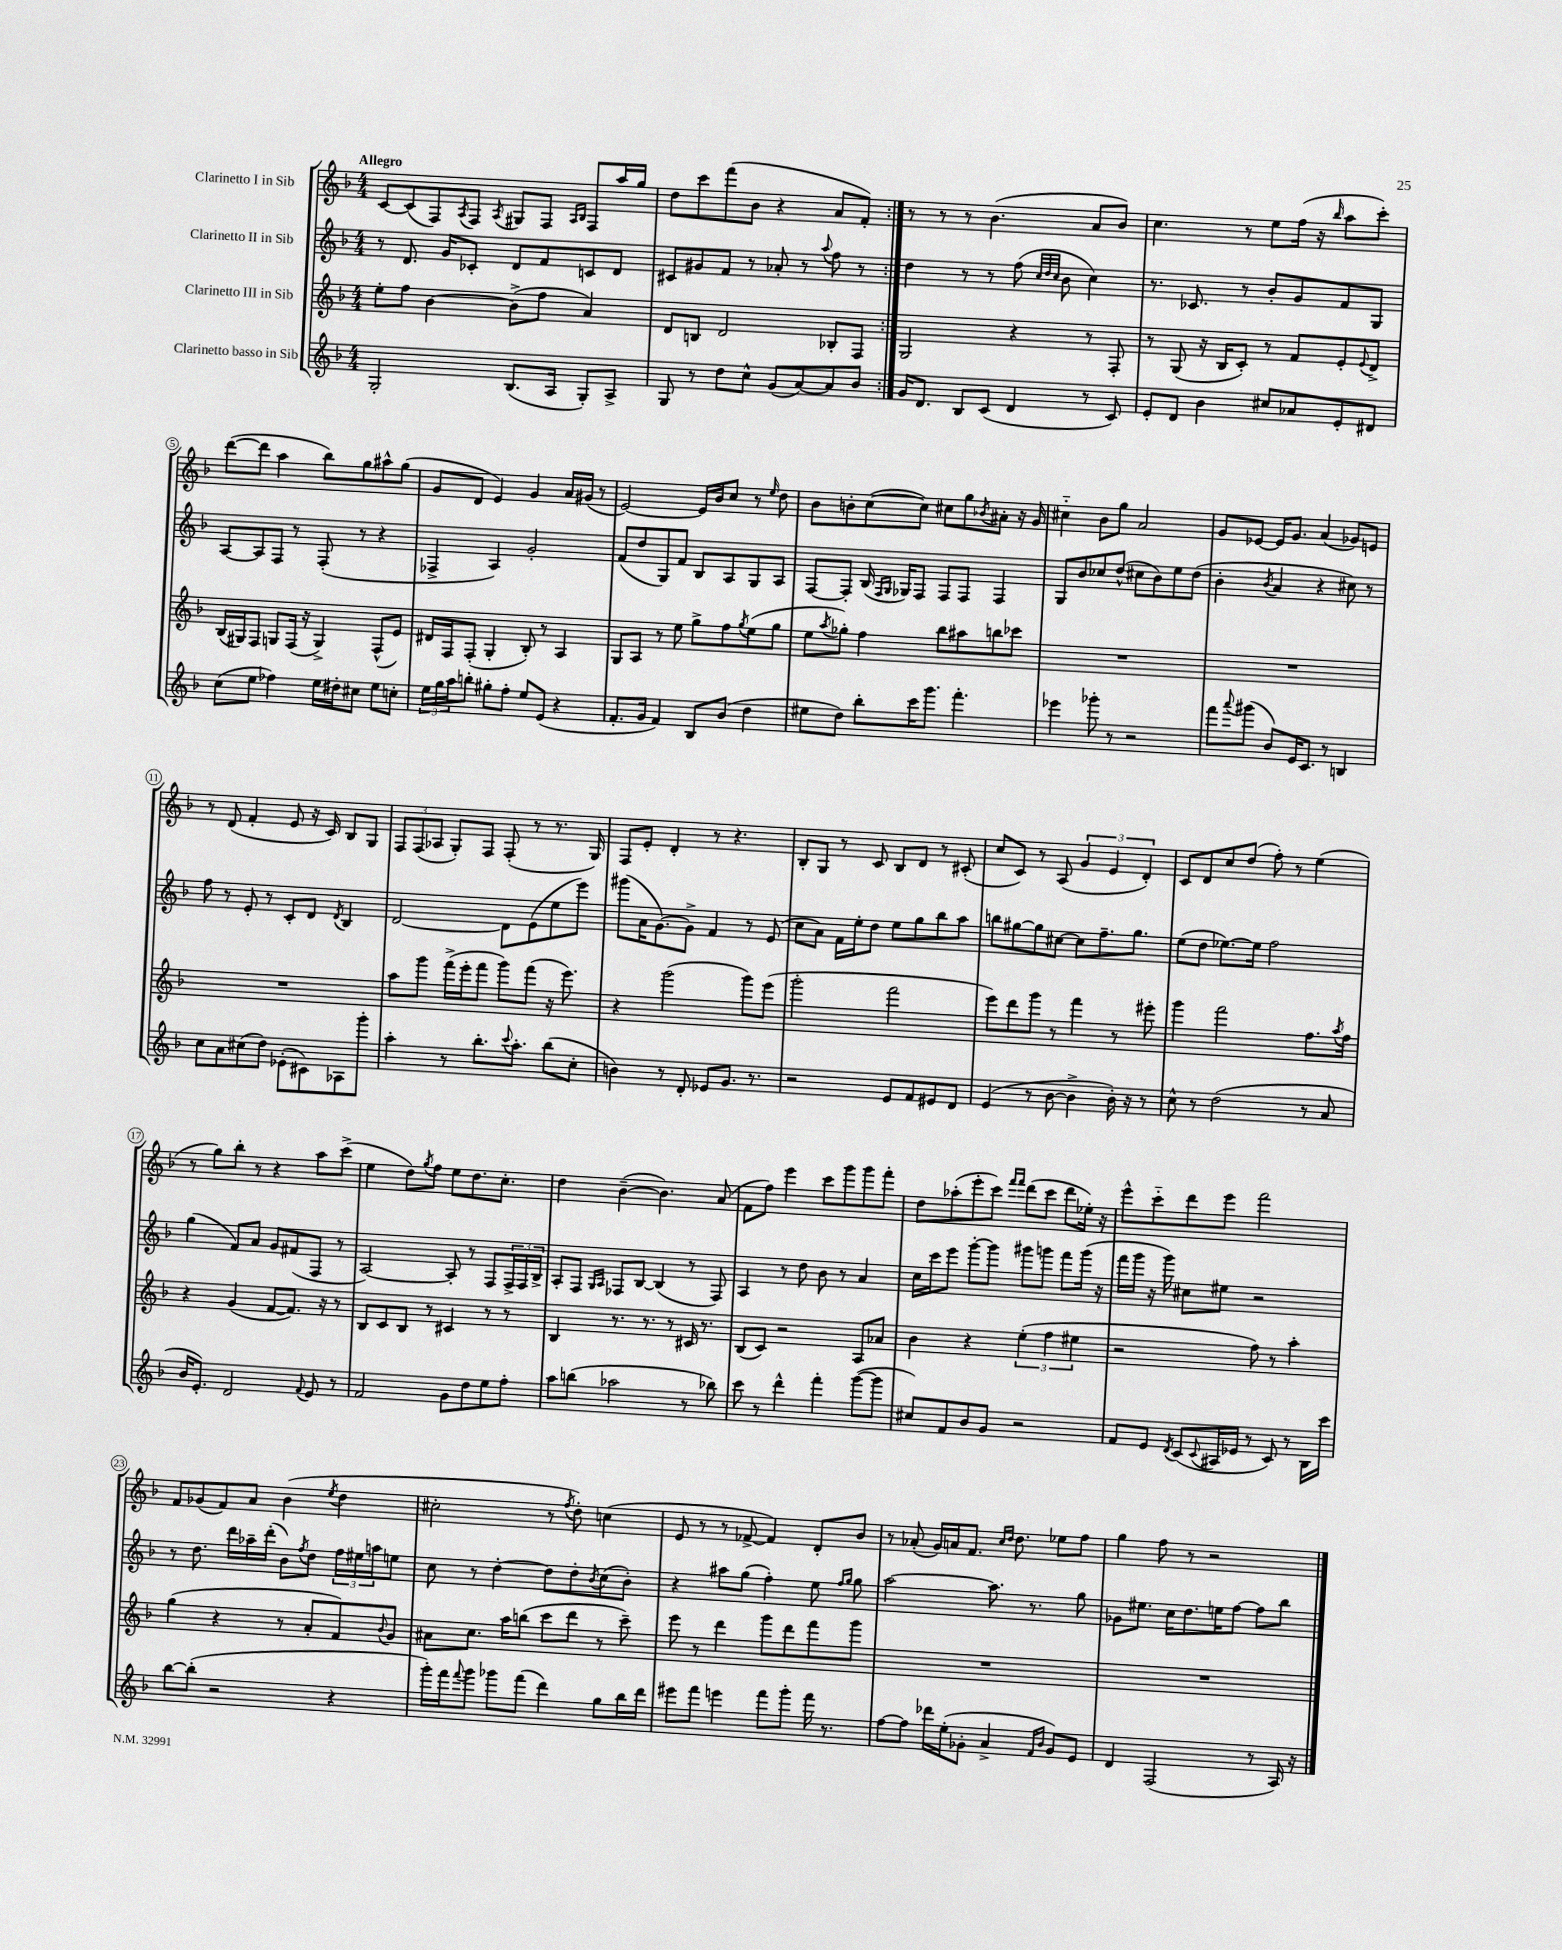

**kern	**kern	**kern	**kern
*part4	*part3	*part2	*part1
*staff4	*staff3	*staff2	*staff1
*I"Clarinetto basso in Sib	*I"Clarinetto III in Sib	*I"Clarinetto II in Sib	*I"Clarinetto I in Sib
*clefG2	*clefG2	*clefG2	*clefG2
*k[b-]	*k[b-]	*k[b-]	*k[b-]
*M4/4	*M4/4	*M4/4	*M4/4
=1	=1	=1	=1
!	!	!	!LO:TX:a:B:t=Allegro
2G'/	8ee'\L	8r	[8c/L
.	8ff\J	8.d/	(8c/]
.	[4b-\	.	8F/)
.	.	16g/KL	.
.	.	.	8qA/
.	.	8c-X'/J	8F/J
.	.	.	8qA/
(8.B-/L	(8b-^\L]	8d/L	8G#X/L
.	8ff\J	8f/	8F/J
16A/Jk	.	.	.
.	.	.	16qqA/LL
.	.	.	16qqB-/JJ
8G'/L)	4a/)	8cn/	8F/L
8A^/J	.	8d/J	16aa/L
.	.	.	16gg/JJ
=2	=2	=2	=2
8G/	8d/L	8c#X/L	8dd\L
8r	8Bn/J	8g#X/	8ccc\
8dd\L	2d/	8f/J	(8fff\
8cc^^\J	.	8r	8b-\J
(8g/L	.	8a-X'/	4r
[8a/)	.	8r	.
.	.	8qqaa/	.
8a/]	8B-X'/L	8ff\	8a/L
8b-/J	8F/J	8r	8f'/J)
=3:|!	=3:|!	=3:|!	=3:|!
16g/KL	2G/	4dd\	8r
8.d/J	.	.	.
.	.	.	8r
8B-/L	.	8r	8r
(8c/J	.	8r	(4.b-\
4d/	4r	(8ff\	.
.	.	32qqcc/LLL	.
.	.	32qqdd/	.
.	.	32qqcc/JJJ	.
.	.	8b-\	.
8r	8r	4cc\)	8a/L
8c/)	8F'/	.	8b-/J)
=4	=4	=4	=4
8e'/L	8r	8.r	4.cc\
8d/J	(8G/	.	.
.	.	8.c-X/	.
4b-\	16r	.	.
.	16B-/KL	.	.
.	8c'/J)	8r	8r
8cc#X/L	8r	8b-'/L	8ee\L
8a-X/	8f/L	8g/	(16ff\Jk
.	.	.	16r
.	.	.	16qqbb-/
8e'/	8e'/	8f/	8aa\L
.	8qqe/	.	.
8d#X/J	8d^/J	8G/J	8ccc'\J)
!!LO:LB:g=z
=5	=5	=5	=5
(8cc\L	(16B-/LL	[8A/L	([8ddd\L
.	16G#X/J)	.	.
8ee\J	8F/J	8A/]	8ddd\J]
4ff-X\)	8Gn/L	8F/J	4aa\
.	(16F/Jk	8r	.
.	16r	.	.
16ee\LL	4G^/)	(8F'/	8bb-\L)
16dd#X'\J	.	.	.
8cc#X\J	.	8r	8gg\
8ee\L	(8F^^/L	4r	8aa#X^^\
8ccn'\J	8e/J)	.	(8gg\J
=6	=6	=6	=6
24ee\LL	16d#X/LL	4F-X^/	8g/L
24gg\	.	.	.
.	16F/J	.	.
24aa\J	.	.	.
8bbn'\J	(8F'/J	.	8d/J
8gg#X'\L	4G'/	4A/)	4e/)
8ff'\J	.	.	.
8ee/L	8B-'/)	2g'/	4g/
(8e/J	8r	.	.
4r	4A/	.	16a/LL
.	.	.	(16g#X/JJ
.	.	.	8r
=7	=7	=7	=7
8.f'/L	8G/L	(8f/L	[2e/)
.	8A/J	8dd/	.
16g/Jk	.	.	.
4f/)	8r	8G/)	.
.	8ee\	8f/J	.
8B-/L	8gg^\L	8B-/L	16e/LL]
.	.	.	16b-/J
(8b-/J	8ff\	8A/	8cc/J
.	8qgg/	.	.
4dd\	(8ee\	8G/	8r
.	.	.	16qqee/
.	8gg\J	8A/J	8dd\
=8	=8	=8	=8
8ee#X\L	8ee\L	[8F/L	8b-\L
.	8qaa/	.	.
8dd\J)	8gg-X'\J)	8F'/J]	8bn'\
8bb-'\L	4ff\	(16B-/	([8cc\
.	.	16qqF/LL	.
.	.	16qqG/JJ	.
.	.	16G-X/KL)	.
16ccc\K	.	8F/J	8cc\J])
8.ggg\J	.	.	.
.	8bb-\L	8F/L	8cc#X\L
4.fff'\	8aa#X\	8F/J	8gg\
.	.	.	8qb-X/
.	8bbn\	4F/	8a#X'\J
.	8ccc-X\J	.	16r
.	.	.	16g/
=9	=9	=9	=9
4eee-X\	1r	8G/L	4cc#X\
.	.	8b-/	.
8ggg-X'\	.	8cc-X/	8b-\L
8r	.	(8dd^^/J	8gg\J
2r	.	8cc#X\L	2a/
.	.	8b-\)	.
.	.	8ee\	.
.	.	(8dd\J	.
=10	=10	=10	=10
8fff\L	1r	4b-'\	8g/L
8qqaaa/	.	.	.
(8ggg#X\J	.	.	[8e-X/J
.	.	8qb-/	.
8b-/L)	.	4a/	16e-/KL]
.	.	.	8.g/J
16e/K	.	.	.
8.c/J	.	.	.
.	.	4r	(4a/
8r	.	.	.
4Bn/	.	8cc#X\)	8g-X/L)
.	.	8r	8en/J
!!LO:LB:g=z
=11	=11	=11	=11
8cc\L	1r	8ff\	8r
8a\	.	8r	(8d/
(8cc#X\	.	8e'/	4f'/
8dd\J)	.	8r	.
(8e-X'\L	.	8c'/L	8e/
8c#X\)	.	8d/J	16r
.	.	.	16c/)
.	.	8qd/	.
8A-X\	.	4B-/	8B-/L
8ggg'\J	.	.	8G/J
=12	=12	=12	=12
4aa'\	8aa\L	[2d/	12F/L
.	.	.	(12F/
.	8ggg\J	.	.
.	.	.	12A-X/J
8r	(16fff^\LL	.	8G'/L)
.	16eee'\J	.	.
8.bb-'\L	8fff\J	.	8F/J
.	8ggg\L)	8d\L]	(8F'/
8qqccc/	.	.	.
8.aa'\J	.	.	.
.	(8fff\J	(8e\	8r
(8bb-\L	16r	8ee\	8.r
.	8.eee\)	.	.
8cc'\J	.	8eee\J)	.
.	.	.	16G/)
=13	=13	=13	=13
4bn\)	4r	(8ggg#X\L	8F/L
.	.	16a\K	8e'/J
.	.	[8.g\)	.
8r	(2ggg\	.	4d'/
8d'/	.	8g^\J]	.
8e-X/L	.	4f/	8r
8.g/J	.	.	4.r
.	8ggg\L)	8r	.
8.r	.	.	.
.	(8eee\J	(8e/	.
=14	=14	=14	=14
2r	2ggg'\	8cc\L	8B-'/L
.	.	8a\J)	8G/J
.	.	16f\LL	8r
.	.	16ee'\J	.
.	.	8dd\J	8c/
8e/L	2fff\	8ee\L	8B-/L
8f/	.	8gg\	8d/J
8e#X/	.	8bb-\	8r
8d/J	.	8aa\J	(8c#X'/
=15	=15	=15	=15
(4e/	8eee\L)	8bbn\L	8cc/L
.	8ddd\	[8gg#X\	8c/J)
8r	8ggg\J	8gg#\]	8r
[8b-\	8r	[8cc#X\J	(8A/
4b-^\]	4fff\	8cc#\L]	6g/
.	.	8.ff~\	.
.	.	.	6e/
16b-'\)	8r	.	.
16r	.	8.gg#\J	.
.	.	.	6d'/)
8r	8eee#X'\	.	.
=16	=16	=16	=16
8cc^^\	4ggg\	(8ee\L	8c/L
8r	.	8dd\J	8d/
(2dd\	2fff\	[8.ee-X\L)	8cc/
.	.	.	(8dd/J
.	.	16ee-\Jk]	.
.	.	2ff\	8ff'\)
.	.	.	8r
8r	8.ff\L	.	(4ee\
8a/	.	.	.
.	8qaa/	.	.
.	16ff\Jk	.	.
!!LO:LB:g=z
=17	=17	=17	=17
16b-/KL	4r	(4gg\	8r
8.e'/J)	.	.	.
.	.	.	8gg\L)
2d/	(4g/	8f/L)	8bb-'\J
.	.	8a/J	8r
.	[8f/L	8g/L	4r
.	8.f/J])	(8f#X/	.
8qqf/	.	.	.
8e/	.	8F/J	8aa\L
.	16r	.	.
8r	8r	8r	(8ccc^\J
=18	=18	=18	=18
2f/	8B-/L	[2A/)	4ee\
.	8c/	.	.
.	8B-/J	.	8dd\L)
.	.	.	8qgg/
.	8r	.	8ff\J
8g\L	4c#X/	8A'/]	8ee\L
8dd\	.	8r	8.dd\
8ee\	8r	8F/L	.
.	.	.	8.cc'\J
8ff'\J	8r	24F^/L	.
.	.	24F/	.
.	.	24B-^/JJ	.
=19	=19	=19	=19
8aa\L	4B-/	8A'/L	4dd\
(8bbn\J	.	8F/J	.
.	.	16qqG/LL	.
.	.	16qqA/JJ	.
2aa-X\	8.r	8F-X/L	([4b-~\
.	.	[8B-/J	.
.	8.r	.	.
.	.	(4B-/]	4.b-\])
.	8r	.	.
8r	16c#X/	8r	.
.	8.r	.	.
8bb-X\)	.	8F-/)	(8a/
=20	=20	=20	=20
8ccc\	(8B-/L	4A/	8f\L
8r	8c/J)	.	8ff\J)
4ddd^^\	2r	8r	4eee\
.	.	8dd\	.
4fff'\	.	8b-\	8ccc\L
.	.	8r	8ggg\
([8ggg\L	8A/L	4a/	8ggg\
8ggg\J]	8a-X/J	.	8fff'\J
=21	=21	=21	=21
8cc#X/L)	4b-\	16cc\LL	8dd\L
.	.	16ccc\J	.
8f/	.	8eee\J	(8aa-X'\
8b-/	4r	[8ggg'\L	8eee'\
8g/J	.	8ggg\J]	8ccc\J)
.	.	.	16qqfff/LL
.	.	.	16qqfff/JJ
2r	(6ee'\	8ggg#X\L	(8ddd\L
.	.	8gggn\J	8ccc\J
.	6ff\	.	.
.	.	8fff\L	8ddd\L
.	6ee#X\	.	.
.	.	(16ggg\Jk	16ee-X'\Jk)
.	.	16r	16r
=22	=22	=22	=22
8f/L	2r	16fff\LL	8eee^^\L
.	.	16ggg\JJ	.
8e/J	.	16r	8ccc\
.	.	16ggg\)	.
8qd/	.	.	.
(8c/L	.	8cc#X\L	8ddd\
8qqc/	.	.	.
16A#X/L	.	8ee#X\J	8eee\J
16e-X/JJ	.	.	.
8r	8ff\)	2r	2fff\
8c/)	8r	.	.
8r	4aa'\	.	.
16B-\LL	.	.	.
16ccc\JJ	.	.	.
!!LO:LB:g=z
=23	=23	=23	=23
[8bb-\L	(4gg\	8r	8f/L
(8bb-'\J]	.	8.dd\	(8g-X/
2r	4r	.	8f/)
.	.	16ddd\LL	.
.	.	16aa-X~\	8a/J
.	.	(16ddd'\JJ	.
.	8r	8b-\L)	(4b-\
.	.	8qff/	.
.	8a'/L	8dd\J	.
.	.	.	8qee/
4r	8f/)	24ff\LL	4dd\
.	.	24ee#X\	.
.	.	24aan\J	.
.	8qqb-/	.	.
.	8g/J	8een\J	.
=24	=24	=24	=24
16ggg'\LL)	8a#X\L	8cc\	2cc#X'\
16fff\J	.	.	.
8qqfff/	.	.	.
8ggg\J	8.cc\J	8r	.
8ggg-X\L	.	[4dd'\	.
.	16aa\KL	.	.
(8fff\J	(8bbn\J	.	.
4ddd\)	8ccc\L	8dd\L]	8r
.	.	.	8qff/
.	8ddd\J	8dd'\	8dd'\)
.	.	8qb-/	.
8gg\L	8r	(8cc\	(4ccn\
16bb-\L	8ccc~\)	8b-'\J)	.
16ddd\JJ	.	.	.
=25	=25	=25	=25
8eee#X\L	8eee\	4r	8e/
8fff\J	8r	.	8r
4eeen\	4ddd\	8aa#X\L	8r
.	.	(8gg\J	[8f-X^/
8fff\L	8ggg\L	4ff'\)	4f-/])
8ggg'\J	8ddd\	.	.
16fff\	8fff\	8ee\	8d'/L
8.r	.	.	.
.	.	16qqff/LL	.
.	.	16qqgg/JJ	.
.	8ggg\J	8gg\	8b-/J
=26	=26	=26	=26
[8ff\L	1r	[2aa\	8r
8ff\J]	.	.	(8a-X'/
16ddd-X\LL	.	.	16g/LL)
(16ee'\J	.	.	16an/J
8g-X'\J	.	.	8.f/J
4a^/	.	8.aa\]	.
.	.	.	16qqcc/LL
.	.	.	16qqdd/JJ
.	.	.	8.dd\
.	.	8.r	.
16qqf/LL	.	.	.
16qqb-/JJ	.	.	.
8g-/L)	.	.	8ee-X\L
8e/J	.	8gg\	8ff\J
=27	=27	=27	=27
4d/	1r	8g-X\L	4gg\
.	.	8.ee#X\J	.
(2F/	.	.	8ff\
.	.	16cc\KL	.
.	.	8.dd\	8r
.	.	.	2r
.	.	16een\K	.
.	.	[8ff\J	.
8r	.	8ff\L]	.
16A/)	.	8bb-\J	.
16r	.	.	.
==	==	==	==
*-	*-	*-	*-
